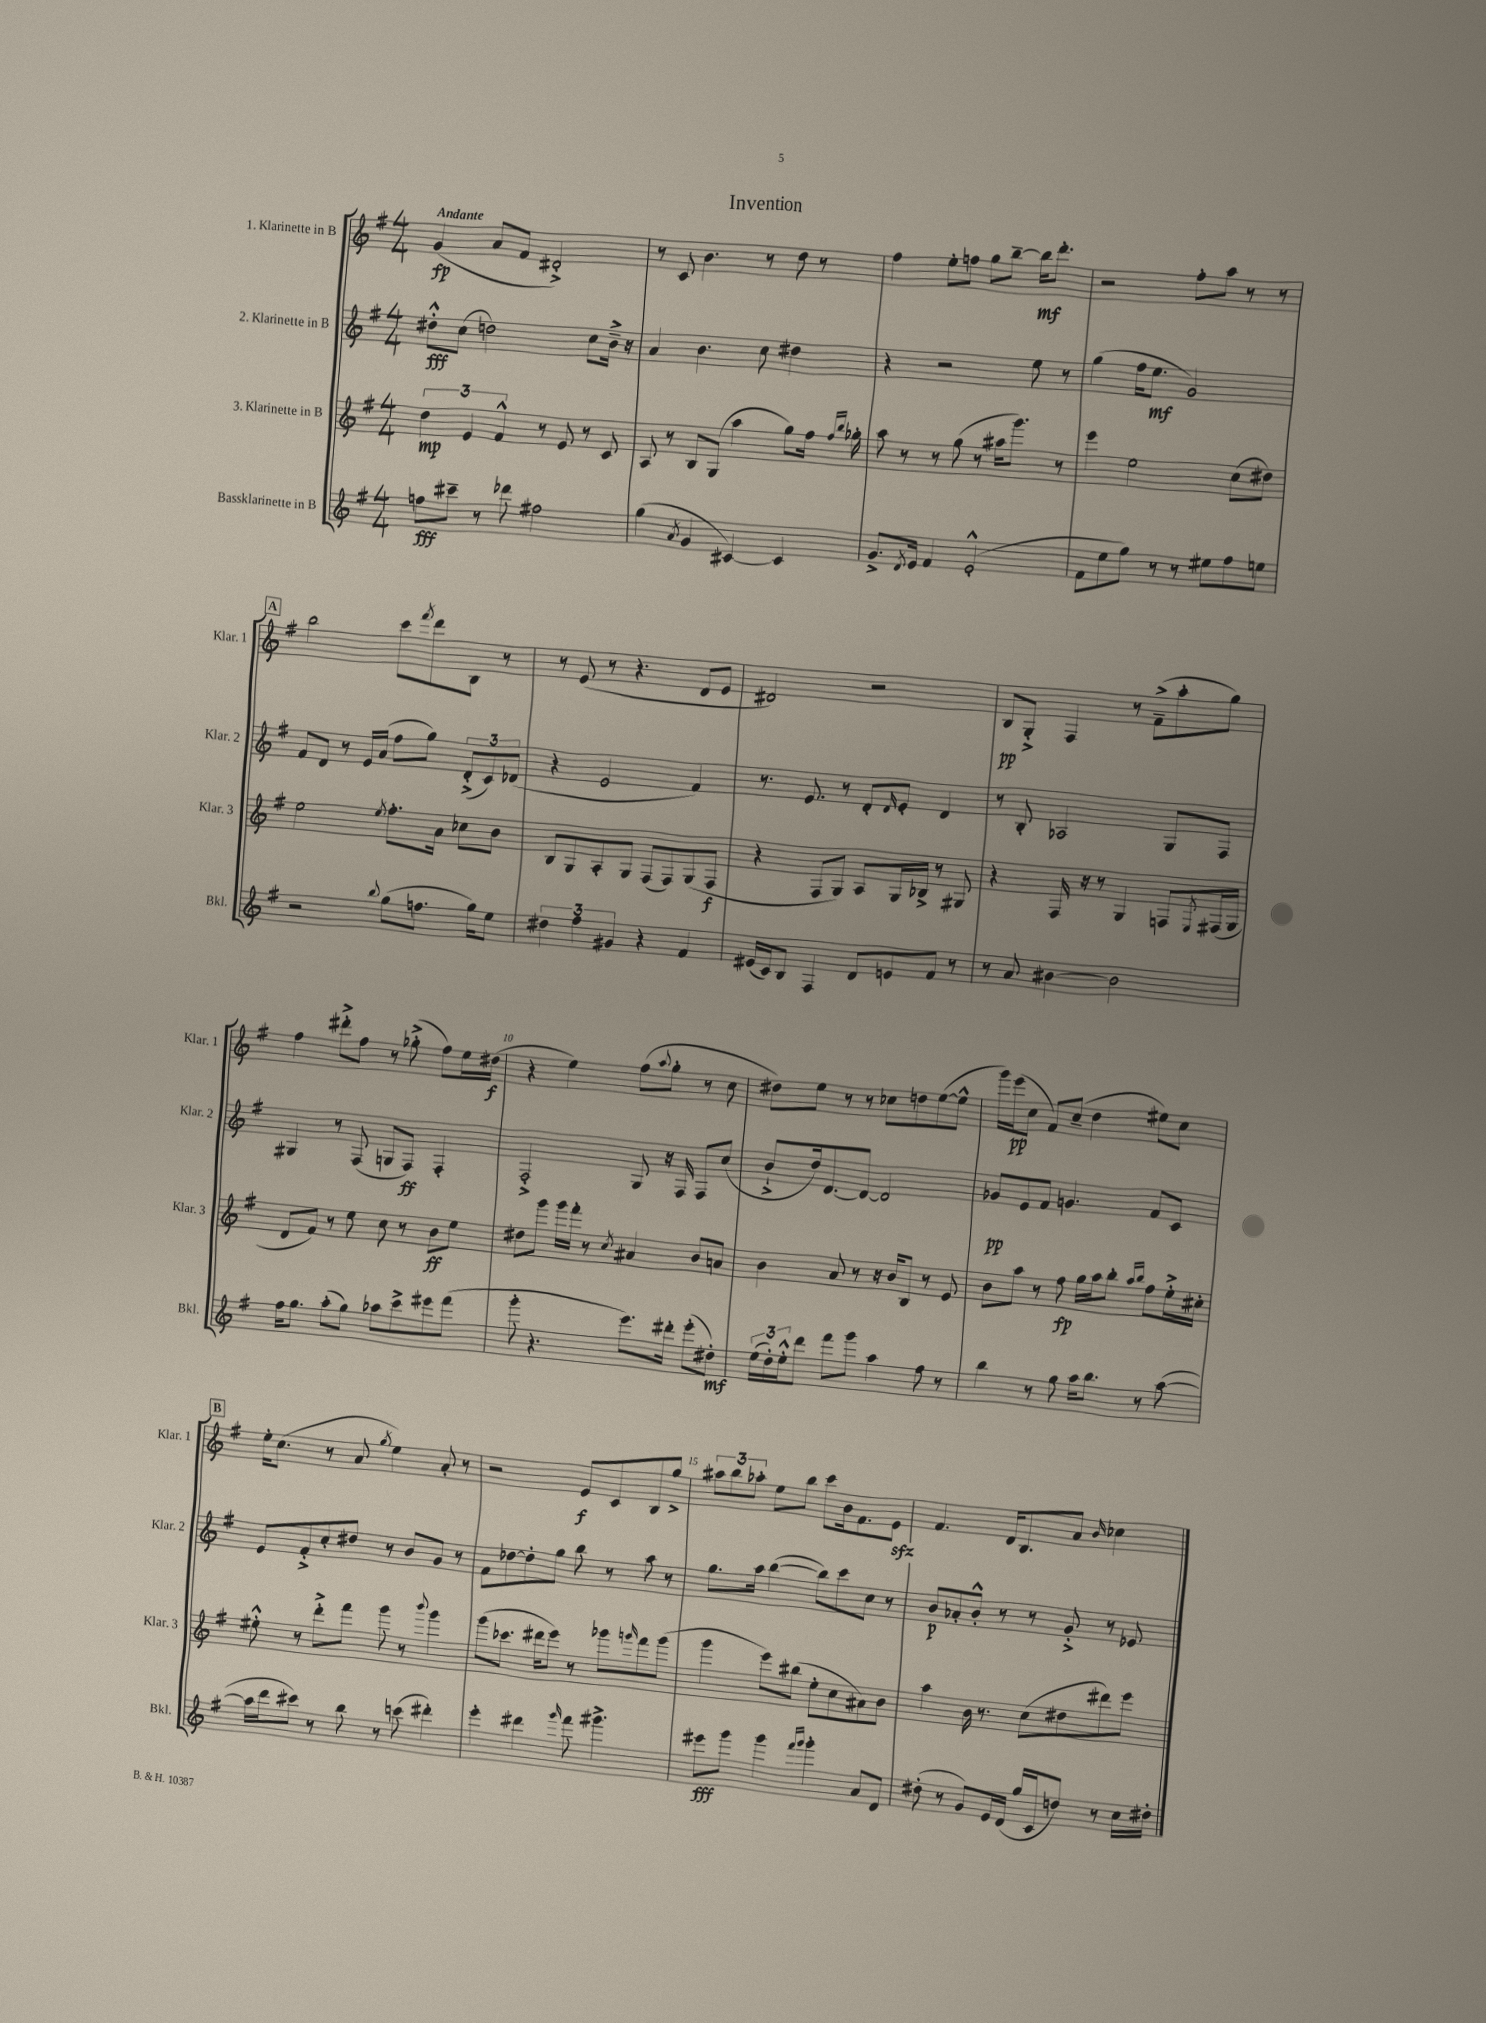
\header { title = "Invention" }
<<
\new StaffGroup <<
\new Staff = "s0" \with { instrumentName = "1. Klarinette in B" shortInstrumentName = "Klar. 1" } {
    \clef treble \key g \major \numericTimeSignature \time 4/4 \tempo "Andante"
    g'4\fp( a'8 fis'8 dis'2-.->) |
    r8 c'8 b'4. r8 d''8 r8 |
    fis''4 e''8-. f''8 g''8 b''8~-- b''16\mf d'''8.-. |
    r2 fis''8-. a''8 r8 r8 |
    \mark \markup { \box "A" } b''2 c'''8 \acciaccatura { fis'''8 } d'''8 b8 r8 |
    r8 e'8( r8 r4. d'8 e'8 |
    dis'2) r2 |
    b8\pp g8-.-> fis4 r8 fis'8--->( a''8-. g''8) |
    fis''4 dis'''8-.-> fis''8 r8 ges''8-.->( fis''8) e''16 dis''16\f( |
    r4 e''4) fis''8( \appoggiatura { a''8 } g''8-. r8 c''8 |
    dis''8) e''8 r8 r8 ces''8 d''8 e''8~( e''8-^ |
    g'''16) e'''16\pp( c''8 fis'8) c''8--( d''4 eis''8) c''8 |
    \mark \markup { \box "B" } e''16-. c''8.( r8 a'8 \acciaccatura { g''8 } e''4) a'8-. r8 |
    r2 e'8\f c'8 b8 g''8-> |
    \tuplet 3/2 { ais''8 b''8 aes''8-. } e''8 b''8 c'''8 b'16 fis'8. e'8\sfz |
    fis'4. d'16 b8. a'8 \grace { b'16 } ces''4 \bar "|." |
}
\new Staff = "s1" \with { instrumentName = "2. Klarinette in B" shortInstrumentName = "Klar. 2" } {
    \clef treble \key g \major \numericTimeSignature \time 4/4
    dis''8-.-^\fff c''8( d''2) c''8 b'16---> r16 |
    a'4 b'4. c''8 dis''4 |
    r4 r2 e''8 r8 |
    g''4( fis''16 e''8.\mf g'2) |
    \mark \markup { \box "A" } fis'8 d'8 r8 e'16 a'16( fis''8 g''8) \tuplet 3/2 { d'8-.->( c'8) des'8( } |
    r4 e'2 fis'4) |
    r8. e'8. r8 d'8-. \grace { d'16 } e'8-. d'4 |
    r8 b8-. aes2 g8 fis8 |
    gis4 r8 fis8( g8 fis8\ff) fis4-. |
    fis2-.-> g8 r16 fis16 fis8 c''8( |
    b'8-!-> d''16) d'8.~ d'8~ d'2 |
    ges'8\pp e'8 fis'8 g'4. fis'8 c'8 |
    \mark \markup { \box "B" } e'8 fis'8-.-> c''8-. dis''8 r8 b'8 g'8 r8 |
    fis'8 des''8~ des''8-. g''8 b''8 r8 a''8 r8 |
    g''8. a''16 b''4~( b''8) c'''8 c''8 r8 |
    b'8\p aes'8-. b'8-.-^ r8 r8 g'8-.-> r8 ees'8 \bar "|." |
}
\new Staff = "s2" \with { instrumentName = "3. Klarinette in B" shortInstrumentName = "Klar. 3" } {
    \clef treble \key g \major \numericTimeSignature \time 4/4
    \tuplet 3/2 { d''4\mp e'4 fis'4-^ } r8 e'8 r8 c'8 |
    a8 r8 b8 g8( a''4 g''8) fis''16 \grace { fis''16 b''16 } ges''16-. |
    a''8 r8 r8 g''8( r8 ais''16 g'''8.) r8 |
    e'''4 e''2 c''8( dis''8) |
    \mark \markup { \box "A" } e''2 \acciaccatura { e''8 } fis''8.-. a'16 ces''8 b'8 |
    b8 g8 a8-. g8 fis8( fis8) g8( fis8\f |
    r4 fis8 g8) a8 g16 bes16-> r8 gis8 |
    r4 fis16 r16 r8 g4 f8 \acciaccatura { e8 } fis16( g16 |
    d'8 fis'8) r8 e''8 c''8 r8 b'8\ff e''8 |
    dis''8 g'''8 g'''16 fis'''16-. r8 \acciaccatura { c''8 } ais'4 b'8 a'8 |
    b'4 a'8 r8 r16 b'16 b8 r8 e'8 |
    b'8 a''8 r8 fis''8\fp g''16 a''16 b''8-. \grace { a''16 b''16 } fis''8 e''16-.-> cis''16-. |
    \mark \markup { \box "B" } eis''8-.-^ r8 d'''8-.-> fis'''8 g'''8 r8 \appoggiatura { b'''8 } g'''4 |
    g'''8( ces'''8. dis'''16 e'''8) r8 ges'''8 \grace { g'''16 } fis'''8 g'''8( |
    g'''4 e'''8) bis''8( e''8-. c''8 ais'8) b'8 |
    a''4 b'16 r8. c''8( dis''8 dis'''8) e'''8 \bar "|." |
}
\new Staff = "s3" \with { instrumentName = "Bassklarinette in B" shortInstrumentName = "Bkl." } {
    \clef treble \key g \major \numericTimeSignature \time 4/4
    f''8\fff cis'''8-- r8 des'''8 fis''2 |
    g''4( \acciaccatura { a'8 } g'4 cis'4~) cis'4 |
    g'8.-> \acciaccatura { d'8 } e'16 fis'4 e'2-.-^( |
    fis'8 e''8 g''8) r8 r8 eis''8 fis''8 e''8 |
    \mark \markup { \box "A" } r2 \appoggiatura { b''8 } g''8( f''8. g''16) e''8 |
    \tuplet 3/2 { dis''4 fis''4 gis'4 } r4 fis'4 |
    eis'16( c'16) b8 fis4 d'8 e'8 fis'8 r8 |
    r8 a'8 bis'4~ bis'2 |
    fis''16 g''8. a''8-.( g''8) aes''8 c'''8-> eis'''8 fis'''8( |
    g'''8-. r4. e'''8.) dis'''16-. e'''8-.( dis''8-.\mf) |
    \tuplet 3/2 { e''16( d''16-.) e''16-.-^ } d'''8 fis'''8 g'''8 a''4 fis''8 r8 |
    b''4 r8 g''8 a''16 b''8. r8 a''8~( |
    \mark \markup { \box "B" } a''16 d'''16 cis'''8) r8 b''8 r8 c'''8( dis'''4-.) |
    e'''4-. dis'''4 \grace { g'''16 } fis'''8 gis'''4.-> |
    eis'''8\fff g'''8 g'''4 \grace { fis'''16 g'''16 } g'''4-. a'8 d'8 |
    dis''8-.( r8 g'8) e'16 d'16( g''16 c'16 d''8) r8 c''16 dis''16-. \bar "|." |
}
>>
>>
\layout { \context { \Score \override BarNumber.break-visibility = ##(#f #t #t) barNumberVisibility = #(every-nth-bar-number-visible 5) } }
